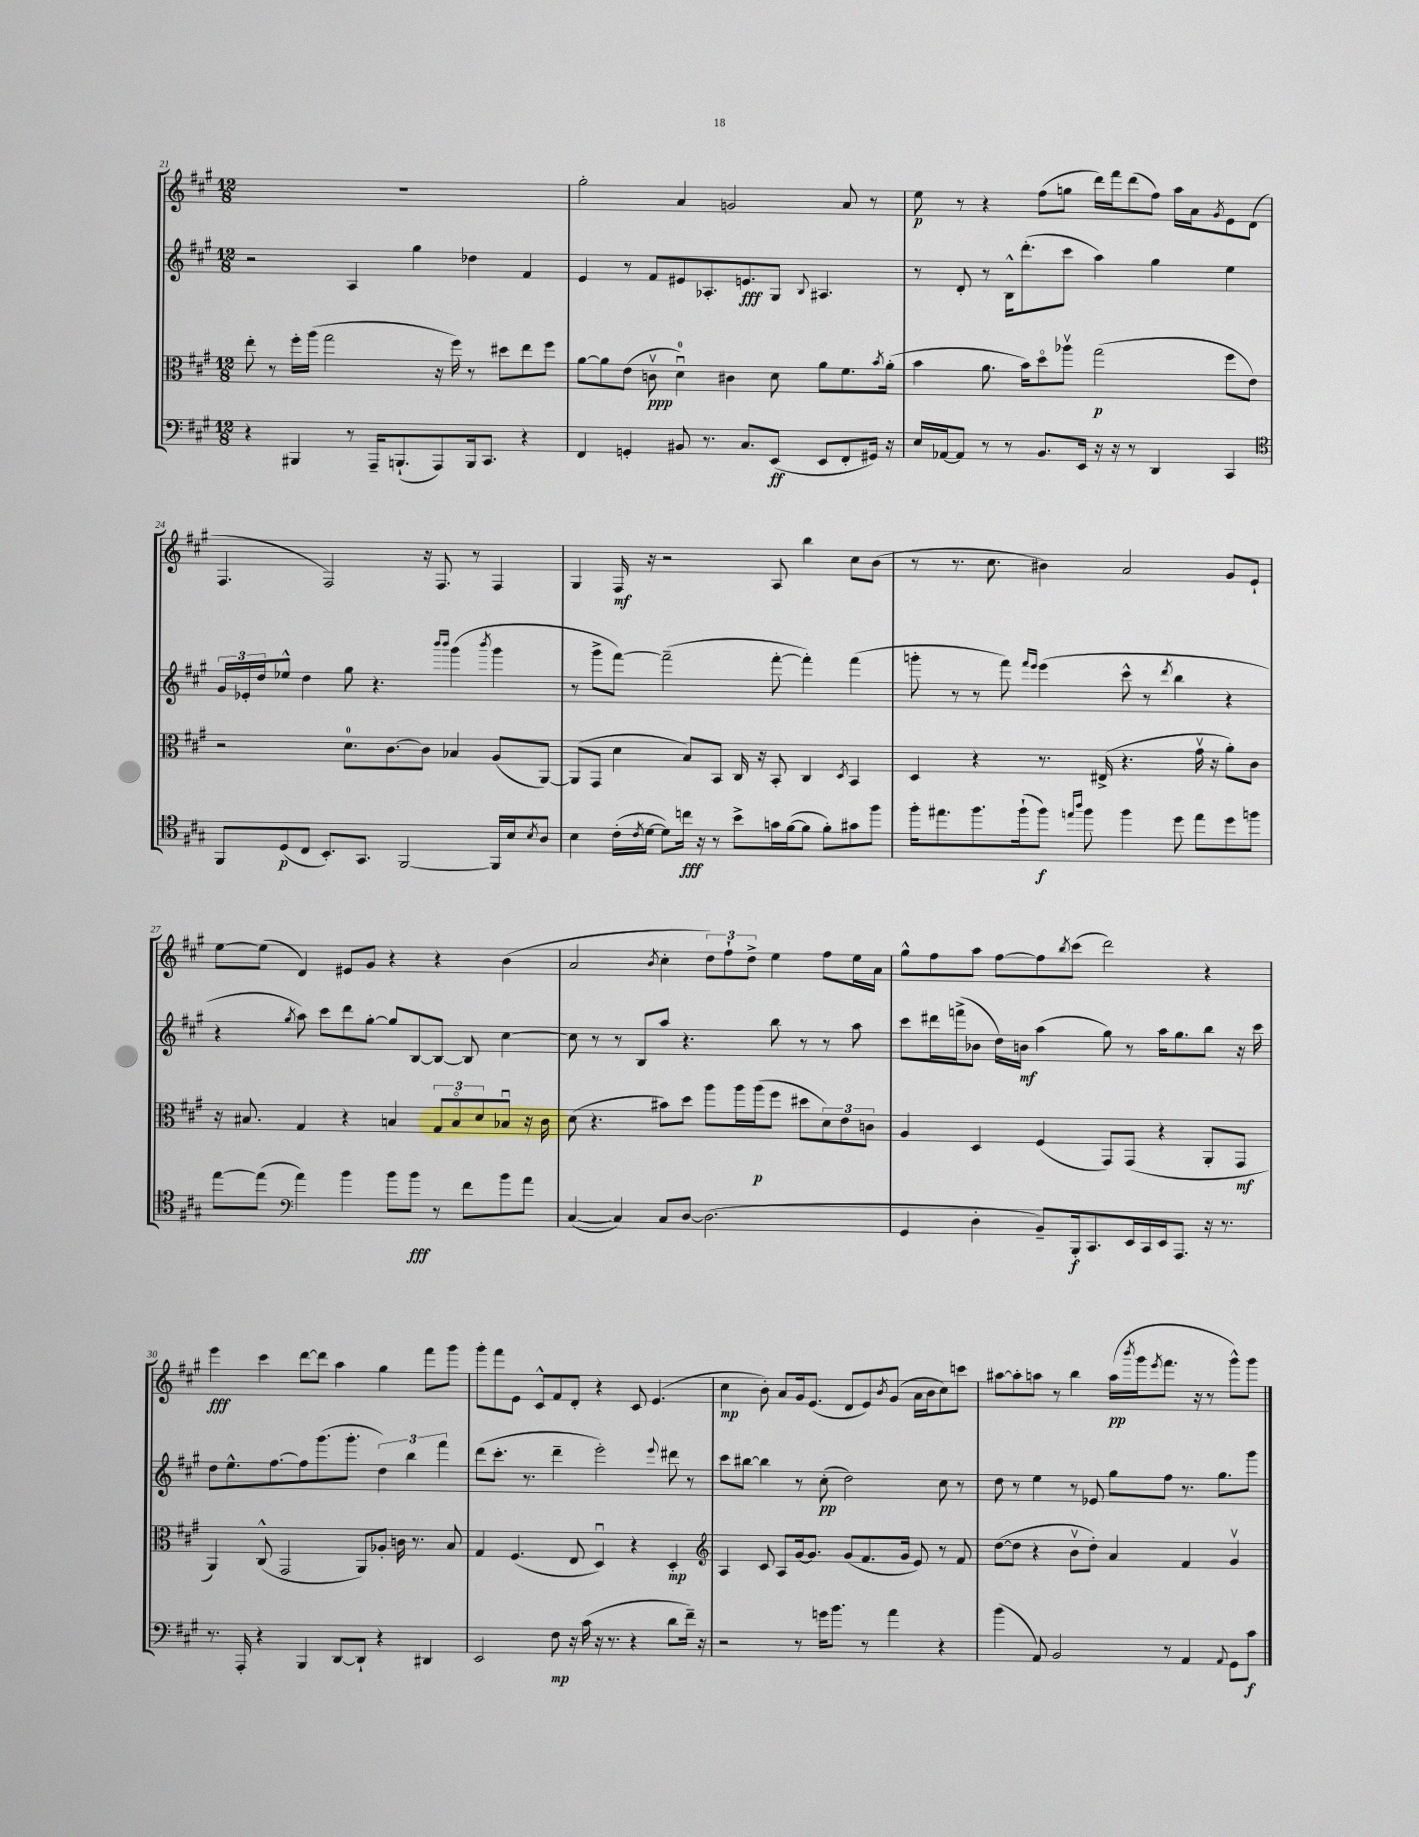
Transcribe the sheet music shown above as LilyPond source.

<<
\new StaffGroup <<
\new Staff = "s0" {
    \clef treble \key a \major \numericTimeSignature \time 12/8
    R1. |
    gis''2-. a'4 g'2 a'8 r8 |
    e''8\p r8 r4 fis''8( g''8 d'''16) fis'''16 d'''8( fis''8) a''16 a'16 \acciaccatura { gis'8 } e'8 d'8( |
    fis4. fis2) r16 fis8. r8 fis4 |
    gis4 fis16\mf r16 r2 a8 b''4 cis''8 b'8( |
    r8 r8. cis''8. bis'4) a'2 gis'8 e'8-! |
    e''8~ e''8( d'4) eis'8 gis'8 r4 r4 b'4( |
    a'2 \acciaccatura { b'8 } cis''4-. \tuplet 3/2 { d''8) fis''8-! d''8-> } e''4 fis''8 e''16 a'16 |
    gis''8-^ fis''8 a''8 fis''8~ fis''8 \acciaccatura { b''8 } cis'''8( d'''2) r4 |
    e'''4\fff cis'''4 d'''8~ d'''8 a''4 gis''4 fis'''8 gis'''8 |
    gis'''8-. fis'''8 e'8 cis'8-^ fis'8 d'8-. r4 cis'8 e'4.( |
    cis''4\mp b'8-.) a'8 gis'16 e'8.( d'8 e'8) \acciaccatura { b'8 } gis'8( a'16 b'16 cis''8) c'''8 |
    ais''8~ ais''8-. a''8 r8 b''4 a''16\pp( \acciaccatura { b'''8 } gis'''16 \acciaccatura { e'''8 } fis'''8. r16 r8 gis'''8-^) gis'''8 \bar "|." |
}
\new Staff = "s1" {
    \clef treble \key a \major \numericTimeSignature \time 12/8
    r2 a4 gis''4 des''4 fis'4 |
    e'4 r8 fis'8 eis'8 aes8.-. e'8.\fff gis8 \appoggiatura { b8 } ais4. |
    r8 d'8-. r8 b16-^ d'''8.-.( cis'''8 a''4) gis''4 e''4 |
    \tuplet 3/2 { gis'16 ees'16-. d''16 } ees''8-^ d''4 gis''8 r4. \grace { b'''16 b'''16 } gis'''4( \acciaccatura { b'''8 } gis'''4 |
    r8 gis'''8-> fis'''8~) fis'''2--( fis'''8~-. fis'''4-.) fis'''4( |
    g'''8-. r8 r8 fis'''8) \grace { fis'''16 e'''16 } e'''4( cis'''8-^ r8 \acciaccatura { d'''8 } b''4 r4 |
    r4 \acciaccatura { gis''8 } a''8) cis'''8 d'''8 gis''8~-. gis''8 b8~ b8~ b8 cis''4~ |
    cis''8 r8 r8 b8 a''8 r4. b''8 r8 r8 a''8 |
    cis'''8 dis'''16 f'''16->( bes'8 d''16) b'16\mf a''4( gis''8) r8 a''16 gis''8. b''8 r16 cis'''16 |
    d''8 e''8.-^ fis''8.~ fis''8 gis'''8.( gis'''8.-. \tuplet 3/2 { d''4) b''4 fis'''4 } |
    d'''8( cis'''8.-. r8. d'''4-- e'''2-.) \appoggiatura { e'''8 } dis'''8 r8 |
    cis'''8 bis''8~ bis''4 r8 cis''8-.\pp( d''2) cis''8 r8 |
    d''8 r8 e''4 r8 ees'8 gis''8 fis''8 r8. gis''8. gis'''8 \bar "|." |
}
\new Staff = "s2" {
    \clef alto \key a \major \numericTimeSignature \time 12/8
    e''8-. r8 fis''16-. a''16( gis''2 r16 fis''16) r8 dis''8 e''8 fis''8 |
    a'8~ a'8 e'8( c'8\upbow\ppp d'4-0\downbow) cis'4 d'8 a'8 fis'8. \acciaccatura { b'8 } a'16-.( |
    b'4 a'8. b'16) d''8\flageolet aes''8\upbow gis''2\p( fis''8 e'8) |
    r2 d'8.-0 cis'8.~ cis'8 bes4 a8( a,8~) |
    a,8( gis,8 d'4 b8) b,8 cis16 r16 b,8-. cis4 \acciaccatura { d8 } b,4 |
    d4 r4 r8. eis16->( r4. gis'16\upbow r16 a'8-.) cis'8 |
    r16 bis8. gis4 r4 b4 \tuplet 3/2 { gis8 b8\flageolet d'8 } bes8\downbow r16 cis'16 |
    d'8( r4. bis'8) d''8 a''8 a''16 a''16\p( fis''8 dis''8 \tuplet 3/2 { d'8) e'8 c'8 } |
    a4 d4 fis4( gis,8) gis,8( r4 a,8-. gis,8\mf |
    a,4) cis8-^( gis,2 a,8) aes8-. c'16 r8. b8 |
    gis4 fis4.( e8 d4\downbow) r4 d4-.\mp |
    \clef treble a4 cis'8 a8 gis'16~ gis'8. gis'8( fis'8. gis'16 e'8) r8 fis'8 |
    d''8~( d''8 r4 b'8\upbow d''8-.) a'4 fis'4 gis'4\upbow \bar "|." |
}
\new Staff = "s3" {
    \clef bass \key a \major \numericTimeSignature \time 12/8
    r4 bis,,4 r8 a,,16-- b,,8.-!( a,,8) b,,16 cis,8. r4 |
    fis,4 g,4-. bis,8 r8. cis8. e,8\ff( e,8 fis,8-. gis,16) r16 |
    e16 aes,16~ aes,8 r8 r8 b,8. e,16 r16 r16 r8 d,4 cis,4 |
    \clef tenor fis,8 d8\p( cis8 b,8.-.) gis,8. fis,2~ fis,16 b16 \acciaccatura { b8 } a8 |
    b4 cis'16-.( \acciaccatura { cis'8 } d'16~ d'8) c''16\fff r16 r8 b'8-> g'16 fis'16~( fis'8 fis'8-.) gis'8 fis''8 |
    fis''16-. eis''8. fis''8. fis''16-!( fis''8\f) \grace { e''16 a''16 } fis''8 fis''4 d''8 e''8 d''8 f''8 |
    e''8~ e''8( \clef bass a'4) b'4 b'8 b'8\fff r8 fis'8 b'8 a'8 |
    cis4~( cis4) cis8 d8~ d2.( |
    gis,4 d4-. b,8--) b,,16-.\f cis,8. e,16 cis,16 e,16 a,,8. r16 r8. |
    r8. a,,16-. r4 b,,4 d,8~ d,8-! r4 dis,4 |
    e,2 fis8\mp r16 cis'16( r16 r8. r4 d'8 fis'16--) r16 |
    r2 r8 g'16 b'8. r8 a'4 r4 |
    b'4( a,8) b,2 r8 a,4 \appoggiatura { a,8 } gis,8 cis'8\f \bar "|." |
}
>>
>>
\layout { \context { \Score currentBarNumber = #21 } }
